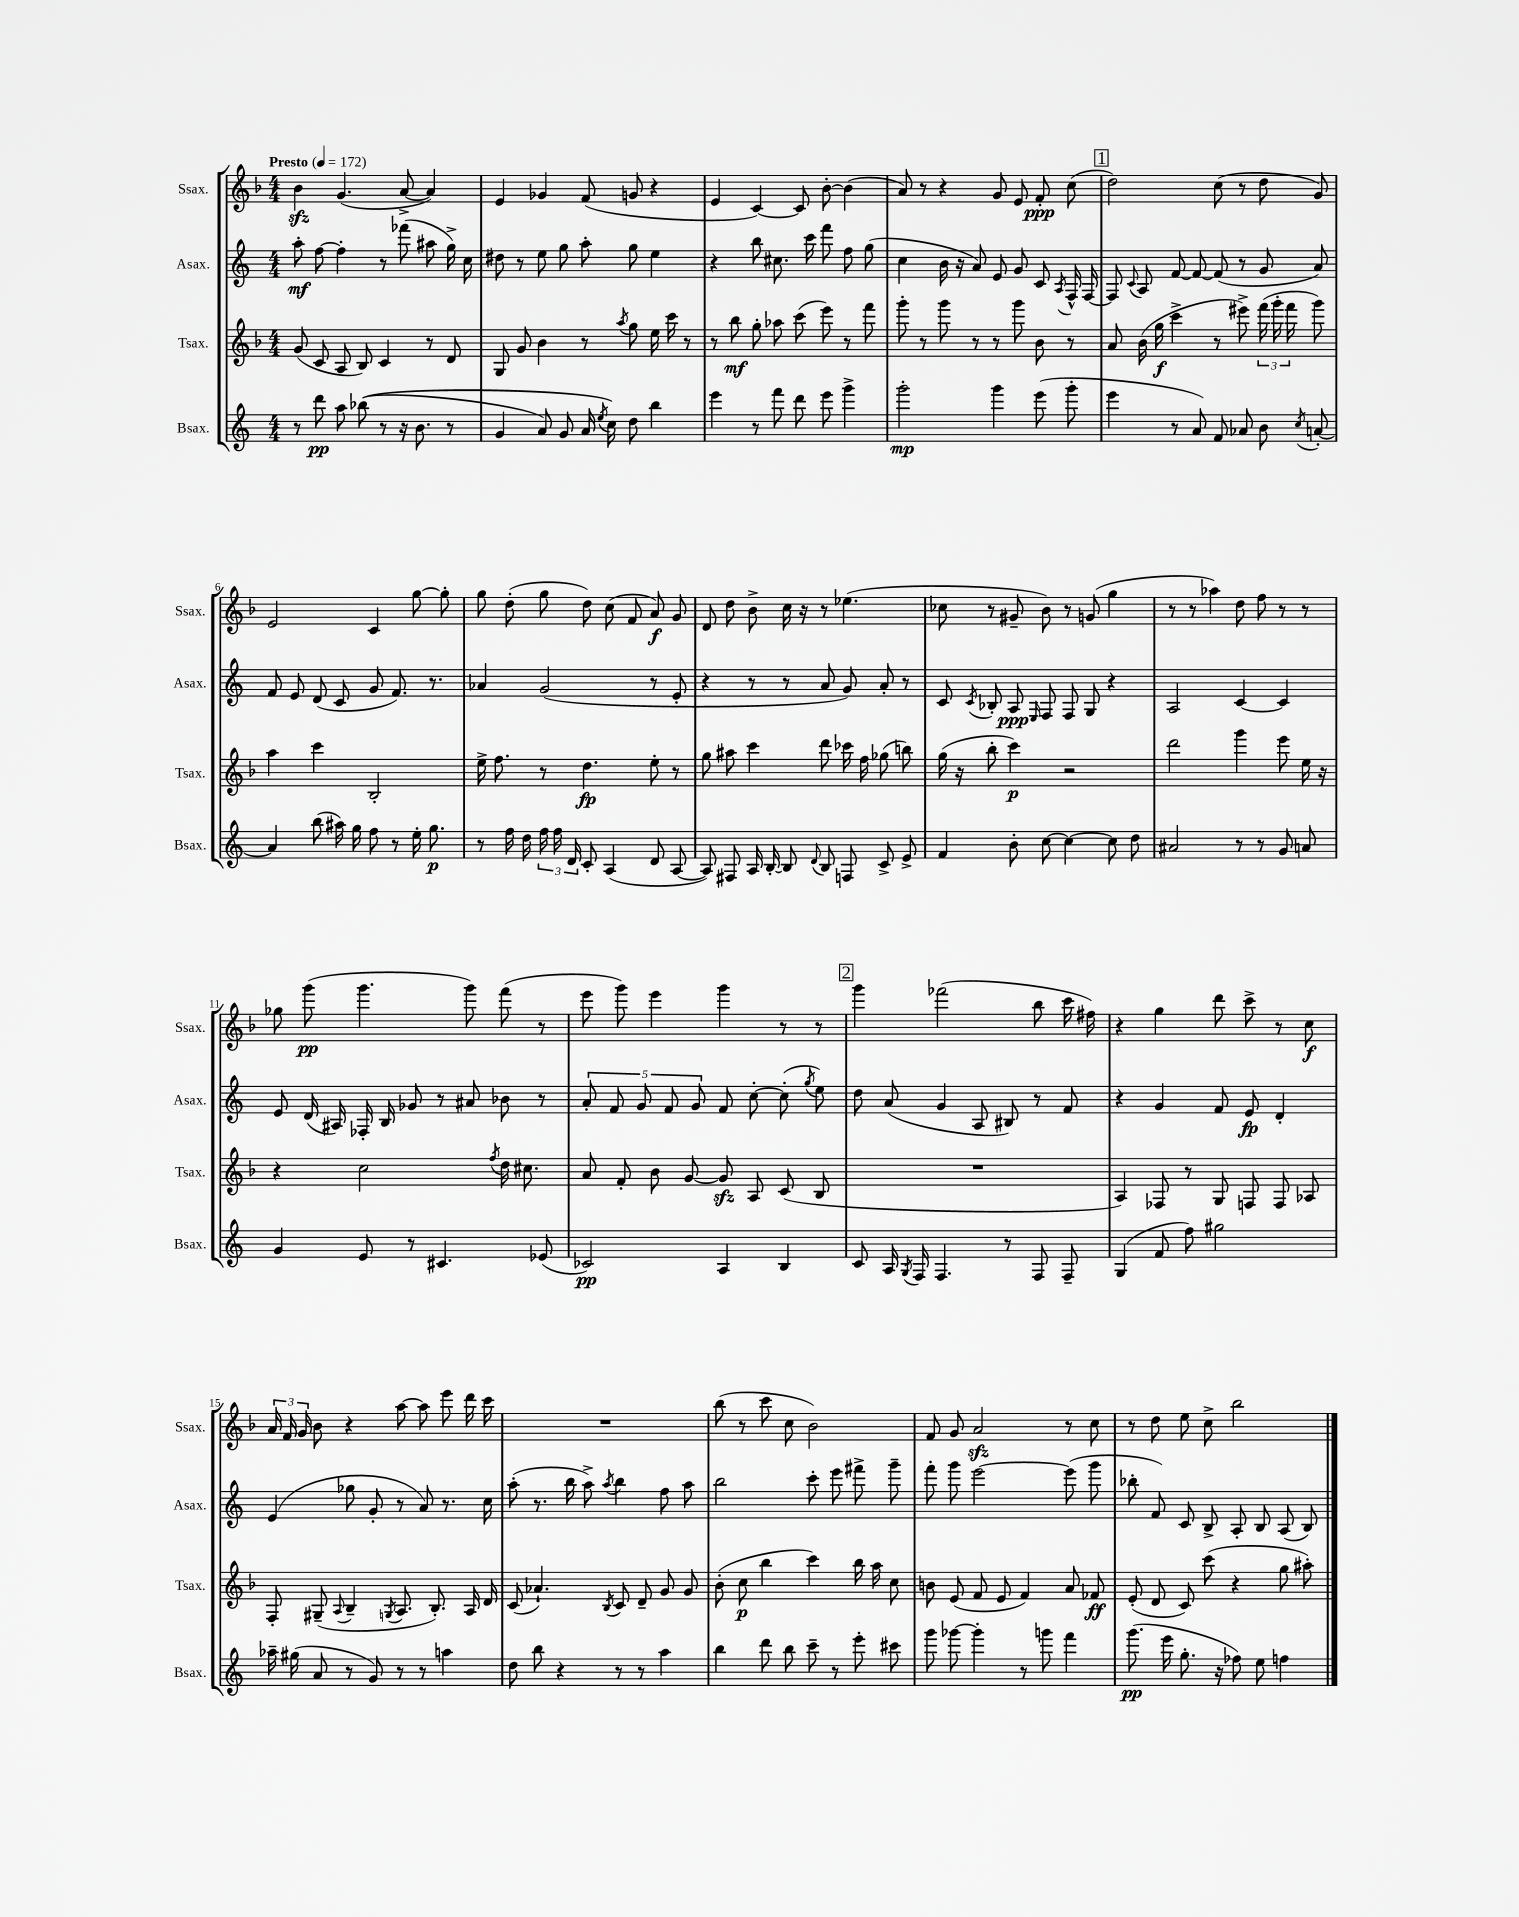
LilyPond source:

<<
\new StaffGroup <<
\new Staff = "s0" \with { instrumentName = "Ssax." shortInstrumentName = "Ssax." } {
    \clef treble \key f \major \numericTimeSignature \time 4/4 \tempo "Presto" 4 = 172
    \autoBeamOff bes'4\sfz g'4.( a'8~-> a'4) |
    e'4 ges'4 f'8( g'8 r4 |
    e'4 c'4~) c'8 bes'8~-. bes'4( |
    a'8) r8 r4 g'8 e'8 f'8-.\ppp c''8( |
    \mark \markup { \box "1" } d''2) c''8( r8 d''8 g'8) |
    e'2 c'4 g''8~ g''8-. |
    g''8 d''8-.( g''8 d''8) c''8( f'8 a'8\f) g'8 |
    d'8 d''8 bes'8-> c''16 r16 r8 ees''4.( |
    ces''8 r8 gis'8-- bes'8) r8 g'8( g''4 |
    r8 r8 aes''4) d''8 f''8 r8 r8 |
    ges''8 g'''8\pp( g'''4. g'''8) f'''8( r8 |
    e'''8 g'''8) e'''4 g'''4 r8 r8 |
    \mark \markup { \box "2" } g'''4 fes'''2( bes''8 c'''16 fis''16) |
    r4 g''4 d'''8 c'''8-> r8 c''8\f |
    \tuplet 3/2 { a'16 f'16 g'16 } bes'8 r4 a''8~ a''8 e'''8 d'''16 c'''16 |
    R1 |
    bes''8( r8 c'''8 c''8 bes'2) |
    f'8 g'8 a'2\sfz r8 c''8 |
    r8 d''8 e''8 c''8-> bes''2 \bar "|." |
}
\new Staff = "s1" \with { instrumentName = "Asax." shortInstrumentName = "Asax." } {
    \clef treble \key c \major \numericTimeSignature \time 4/4
    \autoBeamOff a''8-.\mf f''8~ f''4-. r8 fes'''8( ais''8 g''16->) c''16 |
    dis''8 r8 e''8 g''8 a''8-. g''8 e''4 |
    r4 b''8 cis''8. c'''16 f'''8 f''8 g''8( |
    c''4 b'16 r16 a'8) e'8 g'8 c'8 \acciaccatura { a8 } f16-^ f16~ |
    \mark \markup { \box "1" } f8 \appoggiatura { c'8 } a8 f'8~ f'8~ f'8( r8 g'8 a'8) |
    f'8 e'8 d'8( c'8 g'8 f'8.) r8. |
    aes'4 g'2( r8 e'8-. |
    r4 r8 r8 a'8 g'8) a'8-. r8 |
    c'8 \acciaccatura { c'8 } bes8-. a8\ppp \grace { e16 } f8 f8 g8 r4 |
    a2 c'4~ c'4 |
    e'8 d'16( ais16) fes16-. b16 ges'8 r8 ais'8 bes'8 r8 |
    \tuplet 5/4 { a'8-. f'8 g'8 f'8 g'8 } f'8 c''8~-. c''8-.( \acciaccatura { g''8 } e''8) |
    \mark \markup { \box "2" } d''8 a'8( g'4 a8 bis8) r8 f'8 |
    r4 g'4 f'8 e'8\fp d'4-. |
    e'4( ges''8 g'8-. r8 a'8) r8. c''16 |
    a''8-.( r8. b''16 a''8->) \acciaccatura { a''8 } b''4 f''8 a''8 |
    b''2 c'''8-. e'''8 fis'''8-> g'''8-- |
    f'''8-. g'''8 e'''2~ e'''8( g'''8 |
    bes''8-. f'8) c'8 b8-> a8-. b8 a8( b8) \bar "|." |
}
\new Staff = "s2" \with { instrumentName = "Tsax." shortInstrumentName = "Tsax." } {
    \clef treble \key f \major \numericTimeSignature \time 4/4
    \autoBeamOff g'8( c'8 a8 bes8) c'4 r8 d'8 |
    g8 g'8 bes'4 r8 \acciaccatura { a''8 } g''8 e''16 c'''16 r8 |
    r8 bes''8\mf g''8-. aes''8 c'''8( e'''8) r8 f'''8 |
    g'''8-. r8 g'''8 r8 r8 g'''8 bes'8 r8 |
    \mark \markup { \box "1" } a'8 bes'16( g''16\f c'''4-> r8 eis'''8->) \tuplet 3/2 { f'''16( g'''16-. f'''16 } g'''8) |
    a''4 c'''4 bes2-. |
    e''16-> f''8. r8 d''4.\fp e''8-. r8 |
    g''8 ais''8 c'''4 d'''8 ces'''16 f''16 ges''8( b''8) |
    g''16( r16 bes''8-. c'''4\p) r2 |
    d'''2 g'''4 e'''8 e''16 r16 |
    r4 c''2 \acciaccatura { f''8 } d''16 cis''8. |
    a'8 f'8-. bes'8 g'8~ g'8\sfz a8 c'8( bes8 |
    \mark \markup { \box "2" } R1 |
    a4) fes8 r8 g8 f8 f8 aes8 |
    f8-. gis8--( \appoggiatura { a8 } bes4-- \acciaccatura { g8 } a8. bes8.-.) a16 d'16 |
    c'8( aes'4.-!) \acciaccatura { bes8 } c'8 d'8-- g'8 g'8 |
    bes'8-.( c''8\p bes''4 c'''4) bes''16 a''16 c''8 |
    b'8 e'8( f'8 e'8 f'4) a'8 fes'8\ff |
    e'8-.( d'8 c'8) c'''8( r4 g''8 ais''8-.) \bar "|." |
}
\new Staff = "s3" \with { instrumentName = "Bsax." shortInstrumentName = "Bsax." } {
    \clef treble \key c \major \numericTimeSignature \time 4/4
    \autoBeamOff r8 d'''8\pp a''8 bes''8(\( r8 r16 b'8. r8 |
    g'4 a'8) g'8 a'16 \acciaccatura { e''8 } c''16\) d''8 b''4 |
    e'''4 r8 f'''8 d'''8 e'''8 g'''4-> |
    g'''2-.\mp g'''4 e'''8( g'''8-. |
    \mark \markup { \box "1" } e'''4 r8 a'8) f'8 aes'8 b'8 \acciaccatura { c''8 } a'8~-. |
    a'4 b''8( ais''16) g''16 f''8 r8 e''16-. g''8.\p |
    r8 f''16 d''16 \tuplet 3/2 { f''16 f''16 d'16 } c'8-. a4( d'8 a8~ |
    a8) fis8 a16 b16~-. b8 \appoggiatura { d'8 } b8 f8 c'8-> e'8-> |
    f'4 b'8-. c''8~ c''4~ c''8 d''8 |
    ais'2 r8 r8 g'8 a'8 |
    g'4 e'8 r8 cis'4. ees'8( |
    ces'2\pp) a4 b4 |
    \mark \markup { \box "2" } c'8 a16 \acciaccatura { g8 } f16 f4. r8 f8 f8-- |
    g4( f'8 f''8) gis''2 |
    aes''16-- gis''16( a'8 r8 g'8) r8 r8 a''4 |
    d''8 b''8 r4 r8 r8 a''4 |
    b''4 d'''8 b''8 c'''8-- r8 e'''8-. cis'''8 |
    g'''8 ges'''8~ ges'''4-. r8 g'''8 f'''4 |
    g'''8.\pp( e'''16 g''8.-. r16 fes''8) e''8 f''4 \bar "|." |
}
>>
>>
